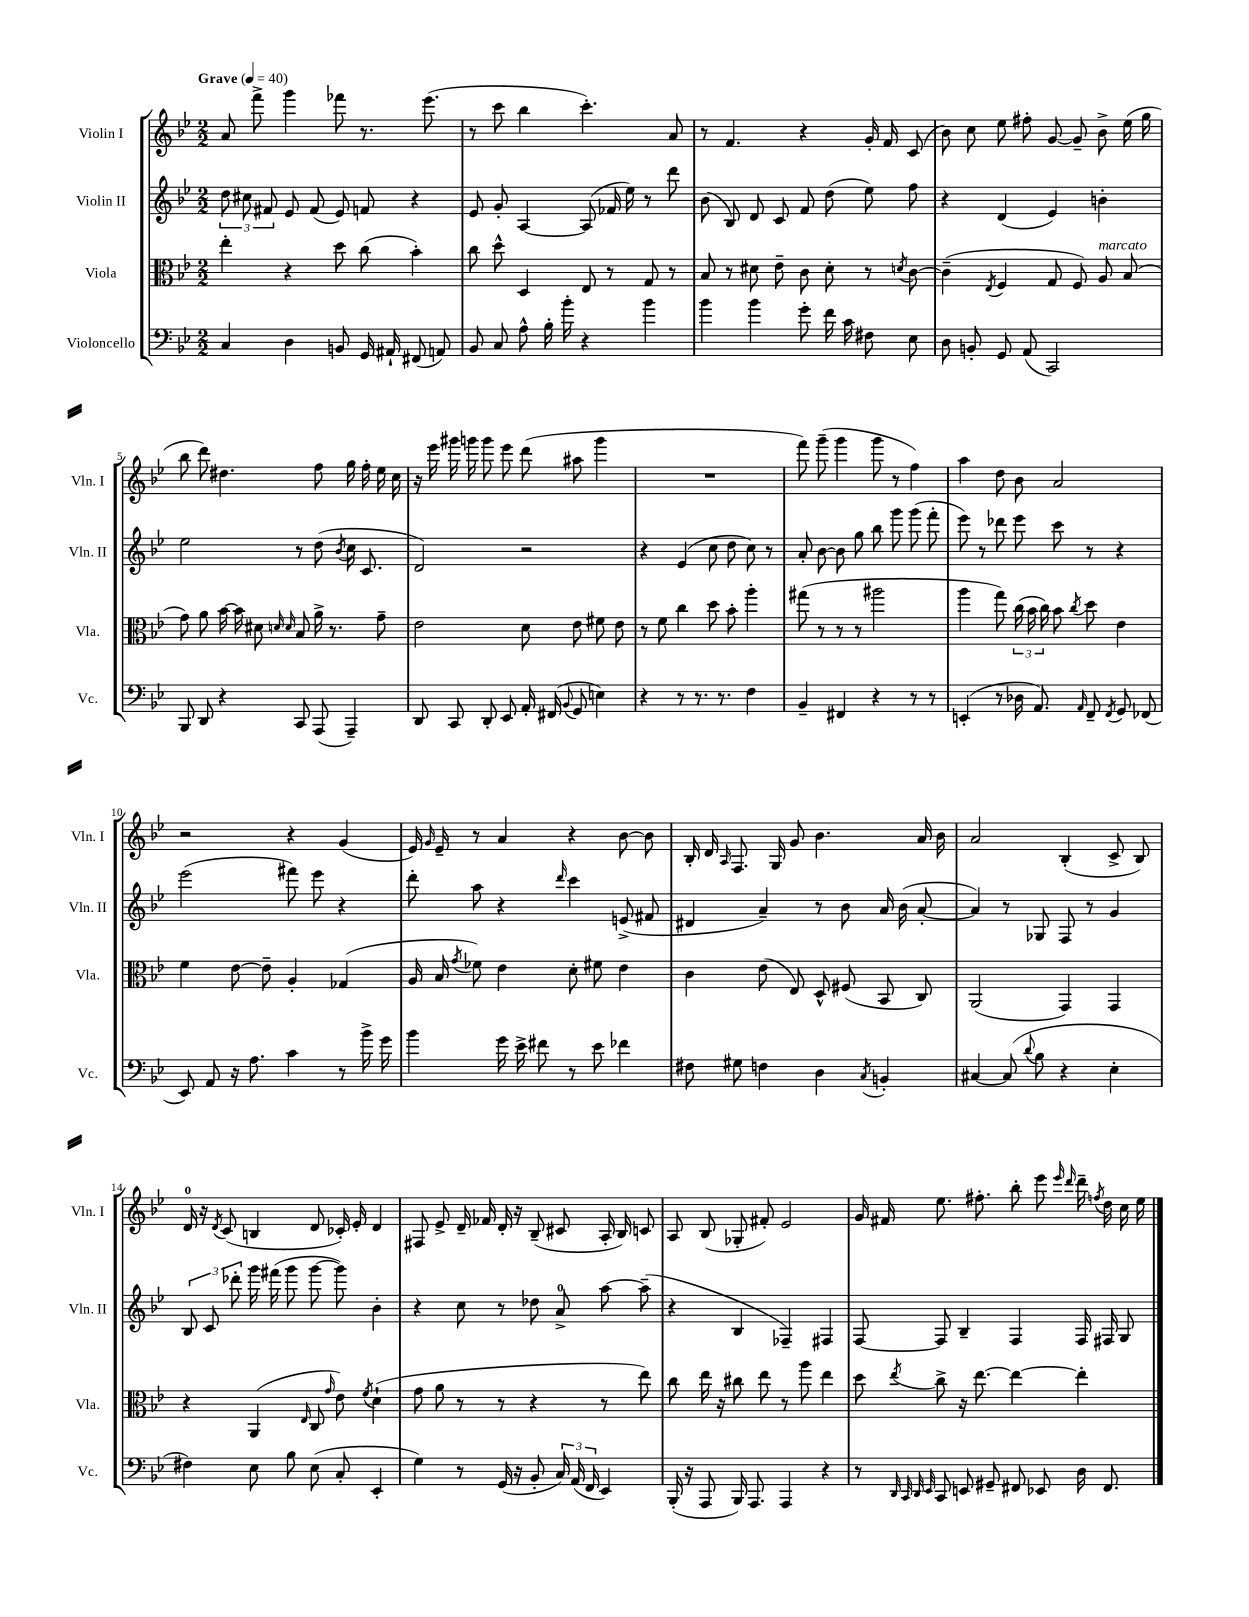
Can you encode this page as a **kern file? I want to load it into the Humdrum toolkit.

**kern	**kern	**kern	**kern
*staff4	*staff3	*staff2	*staff1
*clefF4	*clefC3	*clefG2	*clefG2
*k[b-e-]	*k[b-e-]	*k[b-e-]	*k[b-e-]
*M2/2	*M2/2	*M2/2	*M2/2
*MM40	*MM40	*MM40	*MM40
4C	4ee-'	12dd	8a
.	.	12cc#	.
.	.	.	8fff^
.	.	12f#	.
4D	4r	8e-	4ggg
.	.	(8f#	.
8BB	8dd	8e-)	8fff-
16GG	(8cc	8f	8.r
16AA#`	.	.	.
(8FF#	4b-')	4r	.
.	.	.	(8.eee-
8AA)	.	.	.
=	=	=	=
8BB-	8cc	8e-	8r
8C	8dd^^	8g'	8ccc
8A^^	4D	[4A	4bb-
16B-'	.	.	.
16b-'	.	.	.
4r	8E-	(8A]	4.ccc')
.	8r	16f-	.
.	.	16ee-)	.
4b-	8G	8r	.
.	8r	8ddd	8a
=	=	=	=
4b-	8B-	(8b-	8r
.	8r	8B-)	4.f
4b-	8d#	8d	.
.	8e-~	8c	.
8g'	8c	8f	4r
16f	8d#'	(8dd	.
16c	.	.	.
8F#	8r	8ee-)	16g'
.	.	.	16f
.	8qd	.	.
8E-	[8c	8ff	(8c
=	=	=	=
8D	(4c~]	4r	8b-)
8BB'	.	.	8cc
.	8qE-	.	.
8GG	4F	(4d	8ee-
(8AA	.	.	8ff#'
2CC)	8G	4e-)	[8g
.	8F)	.	8g~]
.	8A	4b'	8b-^
.	(8B-	.	(16ee-
.	.	.	16gg
=	=	=	=
8BBB-	8g)	2ee-	8bb-
8DD	8a	.	8ddd)
4r	[16b-	.	4.dd#
.	16b-]	.	.
.	8d#	.	.
.	16qqd	.	.
.	16qqd	.	.
8CC	8B-	8r	.
(8AAA	16a^	(8dd	8ff
.	8.r	.	.
.	.	8qb-	.
4AAA~)	.	16cc	16gg
.	.	8.c	16ff'
.	8g~	.	16ee-
.	.	.	16cc
=	=	=	=
8DD	2e-	2d)	16r
.	.	.	16eee-
8CC	.	.	16ggg#
.	.	.	16ggg
8DD'	.	.	8ggg
8EE-	.	.	8eee-
16AA'	8d	2r	(8ddd
(16FF#	.	.	.
8qqBB-	.	.	.
8GG	8e-	.	8aa#
4E)	8f#	.	4ggg
.	8e-	.	.
=	=	=	=
4r	8r	4r	1r
.	8f	.	.
8r	4cc	(4e-	.
8.r	.	.	.
.	8dd	8cc	.
8.r	.	.	.
.	8b-'	8dd	.
4F	4aa'	8cc)	.
.	.	8r	.
=	=	=	=
4BB-~	(8gg#	8a'	8fff)
.	8r	[8b-	(8ggg~
4FF#	8r	8b-]	4ggg
.	8r	8gg	.
4r	2aa#	8bb-	8ggg
.	.	8ggg	8r
8r	.	(8ggg	4ff)
8r	.	8fff'	.
=	=	=	=
(4EE'	4aa	8eee-)	4aa
.	.	8r	.
8r	8gg)	8ddd-	8dd
16D-	(24cc	8eee-	8b-
.	24b-	.	.
8.AA)	.	.	.
.	24cc)	.	.
.	8b-	8ccc	2a
16qqAA	8qcc	.	.
8FF~	8dd	8r	.
8qFF	.	.	.
8GG	4e-	4r	.
(8FF-	.	.	.
=	=	=	=
8EE-)	4f	(2eee-	2r
8AA	.	.	.
16r	[8e-	.	.
8.A	.	.	.
.	8e-~]	.	.
4c	4A'	8fff#)	4r
.	.	8eee-	.
8r	(4G-	4r	(4g
16b-^	.	.	.
16g	.	.	.
=	=	=	=
4b-	16A	8ddd'	16e-)
.	.	.	16qqg
.	16B-	.	16e-~
.	8qg	.	.
.	8f-)	8aa	8r
16g	4e-	4r	4a
16e-^	.	.	.
8f#	.	.	.
.	.	16qqddd	.
8r	8d'	4ccc	4r
8e-	8f#	.	.
4f-	4e-	(8e^	[8b-
.	.	8f#	8b-]
=	=	=	=
8F#	4c	4d#	16B-'
.	.	.	16d
.	.	.	16qqA
8G#	.	.	8.F
4F	(8e-	4a~)	.
.	.	.	16G
.	8E-)	.	8g
4D	8D^^	8r	4.b-
.	(8F#	8b-	.
8qC	.	.	.
4BB'	8BB-	16a	.
.	.	(16b-	.
.	8C)	[8a'	16a
.	.	.	16b-
=	=	=	=
[4C#	(2AA	4a])	2a
(8C#]	.	8r	.
8qqd	.	.	.
8B-	.	8G-	.
4r	4GG)	8F	(4B-'
.	.	8r	.
4E-'	4GG	4g	8c^
.	.	.	8B-)
=	=	=	=
4F#)	4r	12B-	16d
.	.	.	16r
.	.	12c	.
.	.	.	8qd
.	.	.	(8c
.	.	12ddd-'	.
8E-	(4AA	16ggg	4B
.	.	(16fff#	.
8B-	.	8ggg	.
.	16qqE-	.	.
(8E-	8C	[8ggg	8d
.	16qqg	.	.
8C'	8e-)	8ggg])	16c-')
.	.	.	16e-'
.	8qf	.	.
4EE-'	(4d`	4b-'	4d
=	=	=	=
4G)	8g	4r	8F#
.	8a	.	8e-^
8r	8r	8cc	16d~
.	.	.	16f-
(16GG	8r	8r	16d'
16r	.	.	16r
8BB-'	4r	8dd-	(8B-~
24C)	.	8a^	8c#
(24AA	.	.	.
24FF	.	.	.
4EE-)	8r	[8aa	16A'
.	.	.	16B-)
.	8ee-)	(8aa~]	8c
=	=	=	=
(16BBB-'	8cc	4r	8A
16r	.	.	.
8AAA	16ee-	.	(8B-
.	16r	.	.
16BBB-)	8cc#	4B-	8G-'
8.AAA	.	.	.
.	8ee-	.	8f#')
4AAA	8r	4F-~)	2e-
.	8aa	.	.
4r	4ee-	4F#	.
=	=	=	=
8r	8dd	[8F	16g
.	.	.	16f#
32qqDD	.	.	.
32qqCC	.	.	.
32qqDD	.	.	.
32qqEE-	8qee-	.	.
8CC	8cc^	8F]	8.ee-
8EE	16r	4B-~	.
.	[8.ee-	.	8.ff#'
8GG#~	.	.	.
8FF#	4ee-_	4F	8bb-'
8EE-	.	.	8eee-
.	.	.	16qqeee-
.	.	.	16qqddd
16D	4ee-']	16F	16ddd~
.	.	.	8qff
8.FF#	.	16F#	16dd
.	.	8G	16cc
.	.	.	16ee-
==	==	==	==
*-	*-	*-	*-
